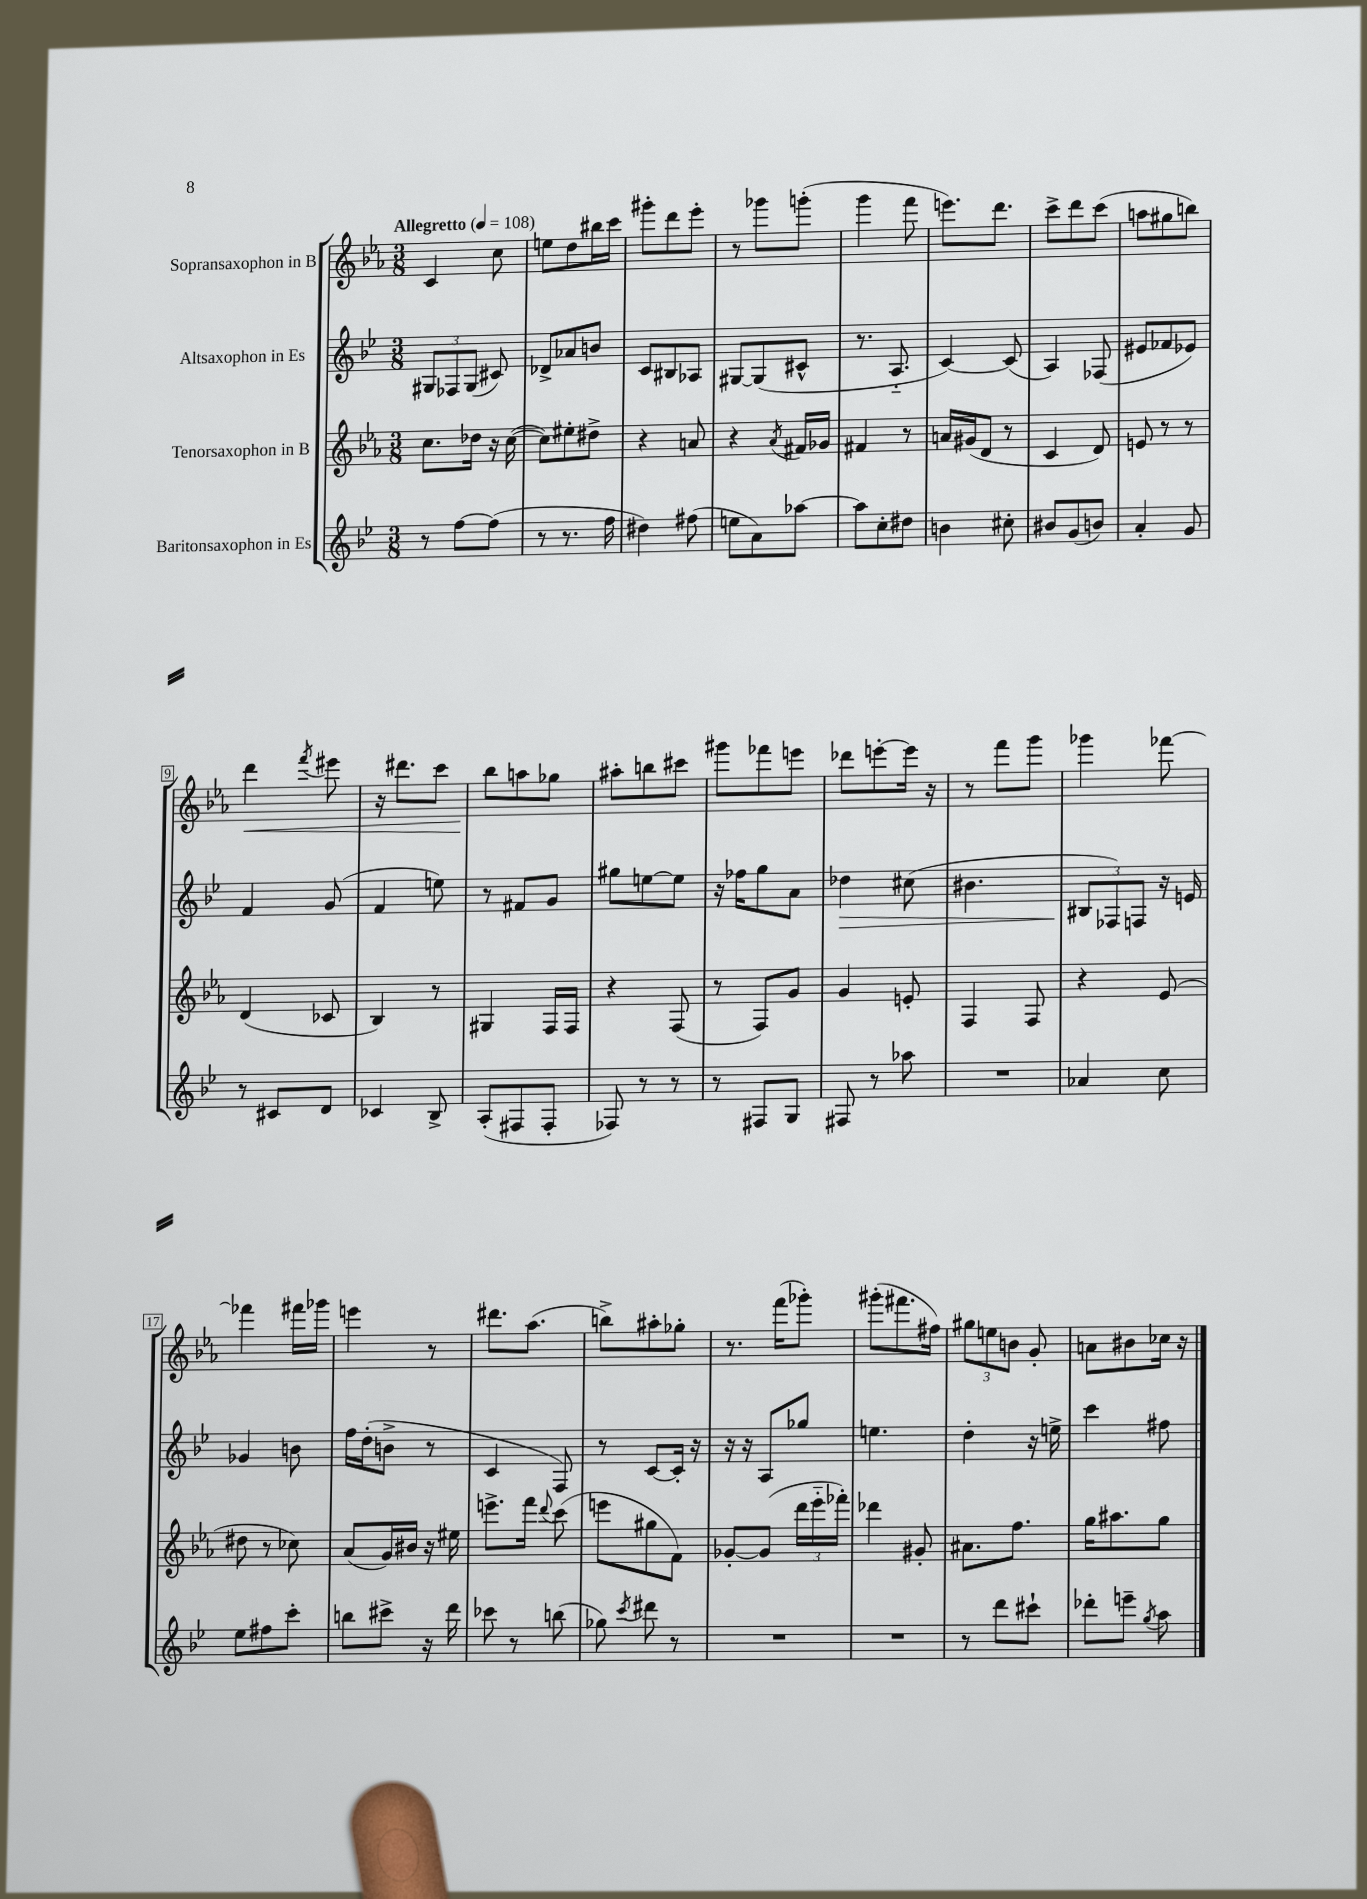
<<
\new StaffGroup <<
\new Staff = "s0" \with { instrumentName = "Sopransaxophon in B" } {
    \clef treble \key ees \major \numericTimeSignature \time 3/8 \tempo "Allegretto" 4 = 108
    \autoBeamOff c'4 c''8 |
    e''8[ d''8 bis''16 c'''16] |
    gis'''8[-. d'''8 ees'''8]-. |
    r8 ges'''8[ g'''8]-.( |
    g'''4 f'''8 |
    e'''8.[) d'''8.] |
    c'''8[-> d'''8 c'''8]( |
    a''8[ gis''8 b''8]) |
    d'''4\< \acciaccatura { f'''8 } eis'''8 |
    r16 dis'''8.[ c'''8] |
    bes''8[\! a''8 ges''8] |
    ais''8[-. b''8 cis'''8] |
    gis'''8[ fes'''8 e'''8] |
    des'''8[ e'''8~-. e'''16] r16 |
    r8 f'''8[ g'''8] |
    ges'''4 fes'''8~ |
    fes'''4 fis'''16[ ges'''16] |
    e'''4 r8 |
    dis'''8.[ aes''8.]( |
    b''8[->) ais''8-. ges''8]-. |
    r8. f'''16[( ges'''8]-.) |
    gis'''8[-.( fis'''8. fis''16]) |
    \tuplet 3/2 { gis''8[ e''8 b'8] } g'8-. |
    a'8[ bis'8 ces''16] r16 \bar "|." |
}
\new Staff = "s1" \with { instrumentName = "Altsaxophon in Es" } {
    \clef treble \key bes \major \numericTimeSignature \time 3/8
    \autoBeamOff \tuplet 3/2 { gis8[ fes8 gis8]( } cis'8) |
    des'8[-> aes'8 b'8] |
    c'8[ bis8 aes8] |
    gis8[~ gis8( cis'8]-^ |
    r8. a8.-_ |
    c'4~) c'8( |
    a4) fes8( |
    eis'8[ fes'8 ees'8]) |
    f'4 g'8( |
    f'4 e''8) |
    r8 fis'8[ g'8] |
    gis''8[ e''8~ e''8] |
    r16 fes''16[ g''8 a'8] |
    des''4\> cis''8( |
    bis'4. |
    \tuplet 3/2 { bis8[\! fes8) f8] } r16 e'16 |
    ges'4 b'8 |
    f''16[ d''16-.( b'8]-> r8 |
    c'4 f8) |
    r8 c'8[~ c'16]-. r16 |
    r16 r16 a8[ ges''8] |
    e''4. |
    d''4-. r16 e''16-> |
    c'''4 fis''8 \bar "|." |
}
\new Staff = "s2" \with { instrumentName = "Tenorsaxophon in B" } {
    \clef treble \key ees \major \numericTimeSignature \time 3/8
    \autoBeamOff c''8.[ des''16] r16 c''16~( |
    c''8[) eis''8-. dis''8]-> |
    r4 a'8 |
    r4 \acciaccatura { aes'8 } fis'16[ ges'16] |
    fis'4 r8 |
    a'16[ gis'16( d'8] r8 |
    c'4 d'8) |
    e'8 r8 r8 |
    d'4( ces'8 |
    bes4) r8 |
    gis4 f16[ f16] |
    r4 f8( |
    r8 f8[) g'8] |
    g'4 e'8-. |
    f4 f8 |
    r4 ees'8( |
    dis''8 r8 ces''8) |
    aes'8[( g'16) bis'16] r16 eis''16 |
    e'''8.[-> f'''16] \appoggiatura { d'''8 } c'''8( |
    e'''8[ gis''8 f'8]) |
    ges'8[~-. ges'8]( \tuplet 3/2 { d'''16[ ees'''16-_ fes'''16]-.) } |
    des'''4 gis'8-. |
    ais'8.[ f''8.] |
    g''16[ ais''8. g''8] \bar "|." |
}
\new Staff = "s3" \with { instrumentName = "Baritonsaxophon in Es" } {
    \clef treble \key bes \major \numericTimeSignature \time 3/8
    \autoBeamOff r8 f''8[~ f''8]( |
    r8 r8. f''16 |
    dis''4) fis''8( |
    e''8[ a'8) aes''8]~ |
    aes''8[ c''8-. dis''8] |
    b'4 cis''8-. |
    bis'8[ g'8( b'8]) |
    a'4-. g'8 |
    r8 cis'8[ d'8] |
    ces'4 bes8-> |
    a8[-.( fis8 fis8]-. |
    fes8) r8 r8 |
    r8 fis8[ g8] |
    fis8 r8 aes''8 |
    R4. |
    aes'4 c''8 |
    ees''8[ fis''8 c'''8]-. |
    b''8[ cis'''8]-> r16 d'''16 |
    ces'''8 r8 b''8( |
    ges''8) \acciaccatura { c'''8 } dis'''8 r8 |
    R4. |
    R4. |
    r8 d'''8[ cis'''8]-! |
    des'''8[-. e'''8]-- \acciaccatura { g''8 } a''8 \bar "|." |
}
>>
>>
\layout { \context { \Score \override BarNumber.stencil = #(make-stencil-boxer 0.1 0.3 ly:text-interface::print) } }
